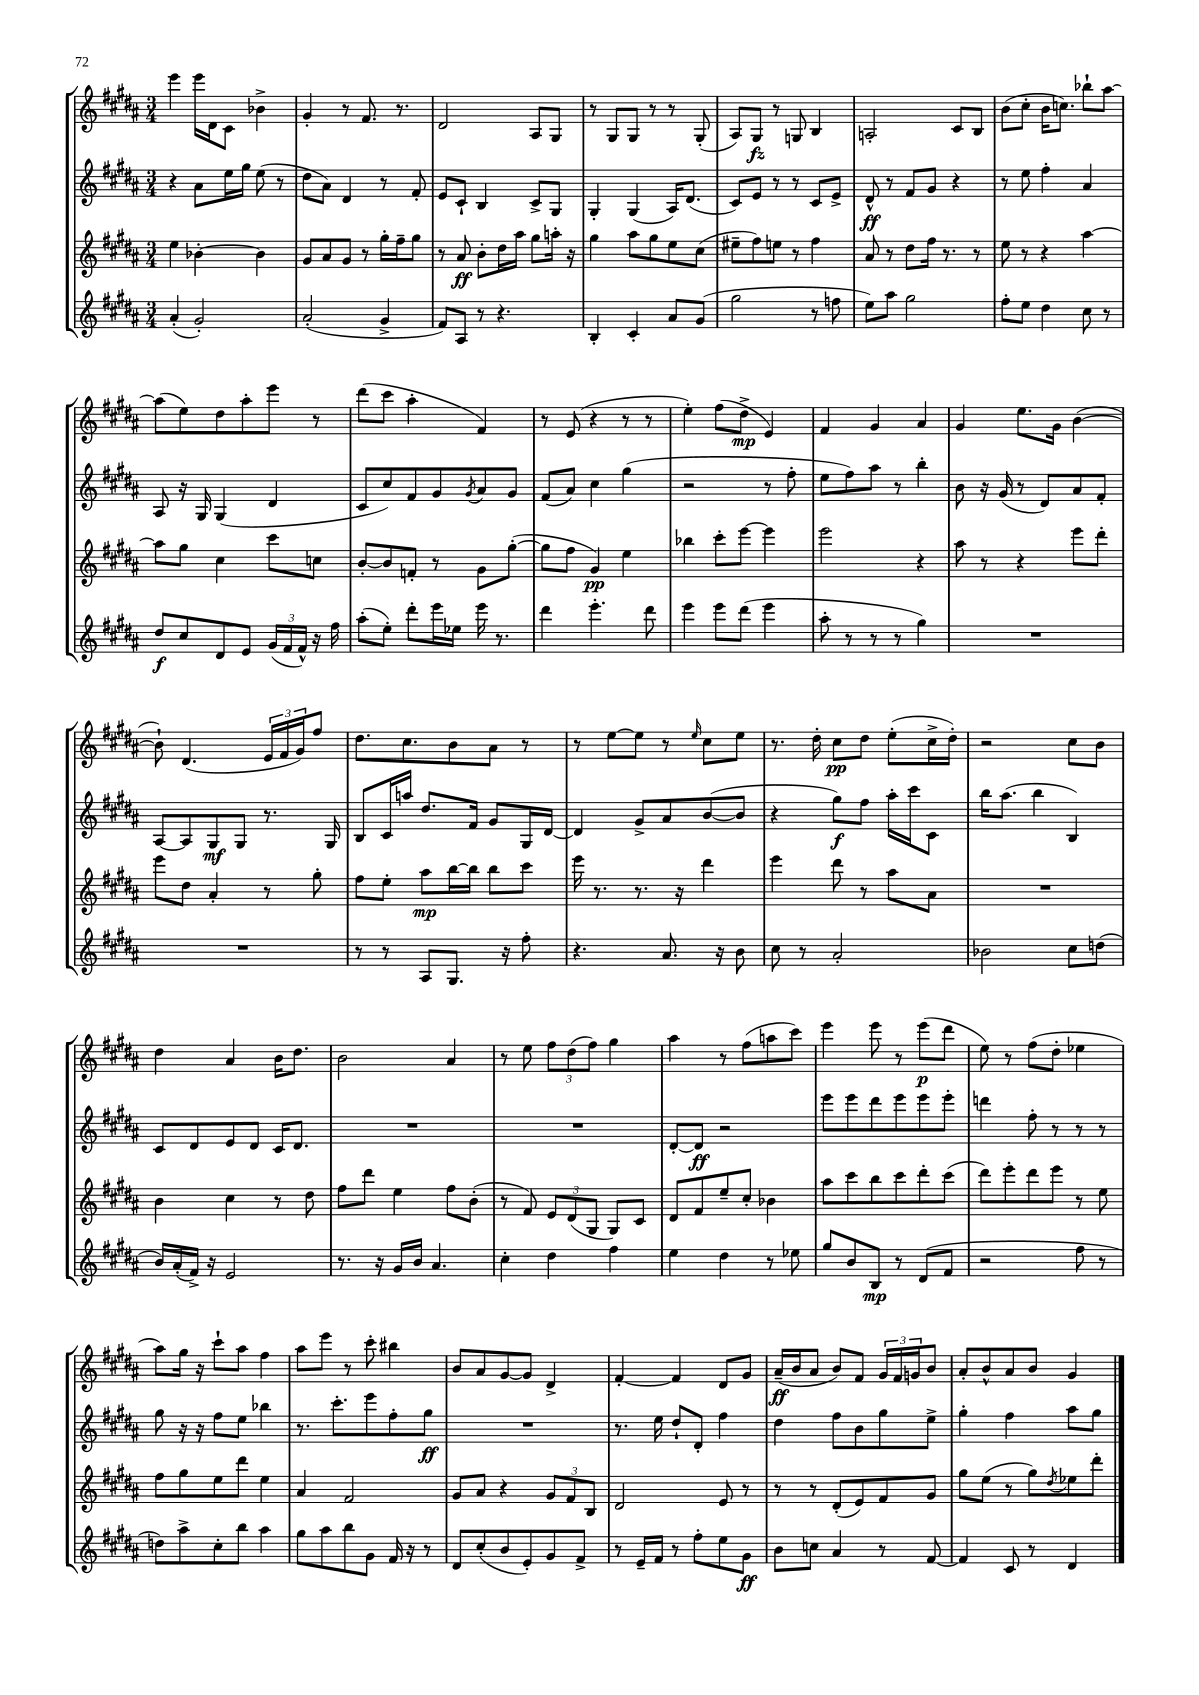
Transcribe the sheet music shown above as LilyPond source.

<<
\new StaffGroup <<
\new Staff = "s0" {
    \clef treble \key b \major \numericTimeSignature \time 3/4
    e'''4 e'''16 dis'16 cis'8 bes'4-> |
    gis'4-. r8 fis'8. r8. |
    dis'2 ais8 gis8 |
    r8 gis8 gis8 r8 r8 gis8-.( |
    ais8) gis8\fz r8 g8 b4 |
    a2-. cis'8 b8 |
    b'8( cis''8-. b'16 c''8.) bes''8-! ais''8~ |
    ais''8( e''8) dis''8 ais''8-. e'''8 r8 |
    dis'''8( cis'''8 ais''4-. fis'4) |
    r8 e'8( r4 r8 r8 |
    e''4-.) fis''8( dis''8->\mp e'4) |
    fis'4 gis'4 ais'4 |
    gis'4 e''8. gis'16 b'4~( |
    b'8-!) dis'4.( \tuplet 3/2 { e'16 fis'16 gis'16) } fis''8 |
    dis''8. cis''8. b'8 ais'8 r8 |
    r8 e''8~ e''8 r8 \grace { e''16 } cis''8 e''8 |
    r8. dis''16-. cis''8\pp dis''8 e''8-.( cis''16-> dis''16-.) |
    r2 cis''8 b'8 |
    dis''4 ais'4 b'16 dis''8. |
    b'2 ais'4 |
    r8 e''8 \tuplet 3/2 { fis''8 dis''8( fis''8) } gis''4 |
    ais''4 r8 fis''8( a''8 cis'''8) |
    e'''4 e'''8 r8 e'''8\p( dis'''8 |
    e''8) r8 fis''8( dis''8-. ees''4 |
    ais''8) gis''16 r16 cis'''8-! ais''8 fis''4 |
    ais''8 e'''8 r8 cis'''8-. bis''4 |
    b'8 ais'8 gis'8~ gis'8 dis'4-> |
    fis'4~-. fis'4 dis'8 gis'8 |
    ais'16--\ff( b'16 ais'8 b'8) fis'8 \tuplet 3/2 { gis'16 fis'16 g'16 } b'8 |
    ais'8-. b'8-^ ais'8 b'8 gis'4 \bar "|." |
}
\new Staff = "s1" {
    \clef treble \key b \major \numericTimeSignature \time 3/4
    r4 ais'8 e''16 gis''16 e''8( r8 |
    dis''8 ais'8) dis'4 r8 fis'8-. |
    e'8 cis'8-! b4 cis'8-> gis8 |
    gis4-. gis4( ais16) dis'8.( |
    cis'8) e'8 r8 r8 cis'8 e'8-> |
    dis'8-^\ff r8 fis'8 gis'8 r4 |
    r8 e''8 fis''4-. ais'4 |
    ais8 r16 gis16 gis4( dis'4 |
    cis'8 cis''8) fis'8 gis'8 \acciaccatura { gis'8 } ais'8 gis'8 |
    fis'8( ais'8) cis''4 gis''4( |
    r2 r8 fis''8-. |
    e''8 fis''8) ais''8 r8 b''4-. |
    b'8 r16 gis'16( r8 dis'8) ais'8 fis'8-. |
    ais8~ ais8 gis8\mf gis8 r8. gis16 |
    b8 cis'16 a''16 dis''8. fis'16 gis'8 gis16 dis'16~ |
    dis'4 gis'8-> ais'8 b'8~( b'8 |
    r4 gis''8\f) fis''8 ais''16-. cis'''16 cis'8 |
    b''16 ais''8.( b''4 b4) |
    cis'8 dis'8 e'8 dis'8 cis'16 dis'8. |
    R2. |
    R2. |
    dis'8~-. dis'8\ff r2 |
    e'''8 e'''8 dis'''8 e'''8 e'''8 e'''8-. |
    d'''4 fis''8-. r8 r8 r8 |
    gis''8 r16 r16 fis''8 e''8 bes''4 |
    r8. cis'''8.-. e'''8 fis''8-. gis''8\ff |
    R2. |
    r8. e''16 dis''8-! dis'8-. fis''4 |
    dis''4 fis''8 b'8 gis''8 e''8-> |
    gis''4-. fis''4 ais''8 gis''8 \bar "|." |
}
\new Staff = "s2" {
    \clef treble \key b \major \numericTimeSignature \time 3/4
    e''4 bes'4~-. bes'4 |
    gis'8 ais'8 gis'8 r8 gis''16-. fis''16-- gis''8 |
    r8 ais'8\ff b'8-. dis''16 ais''16 gis''8 a''16-. r16 |
    gis''4 ais''8 gis''8 e''8 cis''8( |
    eis''8-- fis''8) e''8 r8 fis''4 |
    ais'8 r8 dis''8 fis''16 r8. r8 |
    e''8 r8 r4 ais''4~ |
    ais''8 gis''8 cis''4 cis'''8 c''8 |
    b'8~-. b'8 f'8-. r8 gis'8 gis''8~-.( |
    gis''8 fis''8 gis'4\pp) e''4 |
    bes''4 cis'''8-. e'''8~ e'''4 |
    e'''2 r4 |
    ais''8 r8 r4 e'''8 dis'''8-. |
    e'''8 dis''8 ais'4-. r8 gis''8-. |
    fis''8 e''8-. ais''8\mp b''16~ b''16 b''8 cis'''8 |
    e'''16 r8. r8. r16 dis'''4 |
    e'''4 dis'''8 r8 ais''8 ais'8 |
    R2. |
    b'4 cis''4 r8 dis''8 |
    fis''8 dis'''8 e''4 fis''8 b'8-.( |
    r8 fis'8) \tuplet 3/2 { e'8 dis'8( gis8 } gis8) cis'8 |
    dis'8 fis'8 e''8-- cis''8-. bes'4 |
    ais''8 cis'''8 b''8 cis'''8 dis'''8-. cis'''8( |
    dis'''8) e'''8-. dis'''8 e'''8 r8 e''8 |
    fis''8 gis''8 e''8 dis'''8 e''4 |
    ais'4 fis'2 |
    gis'8 ais'8 r4 \tuplet 3/2 { gis'8 fis'8 b8 } |
    dis'2 e'8 r8 |
    r8 r8 dis'8-.( e'8) fis'8 gis'8 |
    gis''8 e''8( r8 gis''8) \acciaccatura { dis''8 } ees''8 dis'''8-. \bar "|." |
}
\new Staff = "s3" {
    \clef treble \key b \major \numericTimeSignature \time 3/4
    ais'4-.( gis'2-.) |
    ais'2-.( gis'4-> |
    fis'8) ais8 r8 r4. |
    b4-. cis'4-. ais'8 gis'8( |
    gis''2 r8 f''8 |
    e''8) ais''8 gis''2 |
    fis''8-. e''8 dis''4 cis''8 r8 |
    dis''8\f cis''8 dis'8 e'8 \tuplet 3/2 { gis'16( fis'16 fis'16-^) } r16 fis''16 |
    ais''8-.( e''8-.) dis'''8-. e'''16 ees''16 e'''16 r8. |
    dis'''4 e'''4.-. dis'''8 |
    e'''4 e'''8 dis'''8( e'''4 |
    ais''8-. r8 r8 r8 gis''4) |
    R2. |
    R2. |
    r8 r8 ais8 gis8. r16 fis''8-. |
    r4. ais'8. r16 b'8 |
    cis''8 r8 ais'2-. |
    bes'2 cis''8 d''8( |
    b'16) ais'16-.( fis'16->) r16 e'2 |
    r8. r16 gis'16 b'16 ais'4. |
    cis''4-. dis''4 fis''4 |
    e''4 dis''4 r8 ees''8 |
    gis''8 b'8 b8\mp r8 dis'8( fis'8 |
    r2 fis''8 r8 |
    d''8) ais''8-> cis''8-. b''8 ais''4 |
    gis''8 ais''8 b''8 gis'8 fis'16 r16 r8 |
    dis'8 cis''8-.( b'8 e'8-.) gis'8 fis'8-> |
    r8 e'16-- fis'16 r8 fis''8-. e''8 gis'8\ff |
    b'8 c''8 ais'4 r8 fis'8~ |
    fis'4 cis'8 r8 dis'4 \bar "|." |
}
>>
>>
\layout { \context { \Score \remove "Bar_number_engraver" } }
